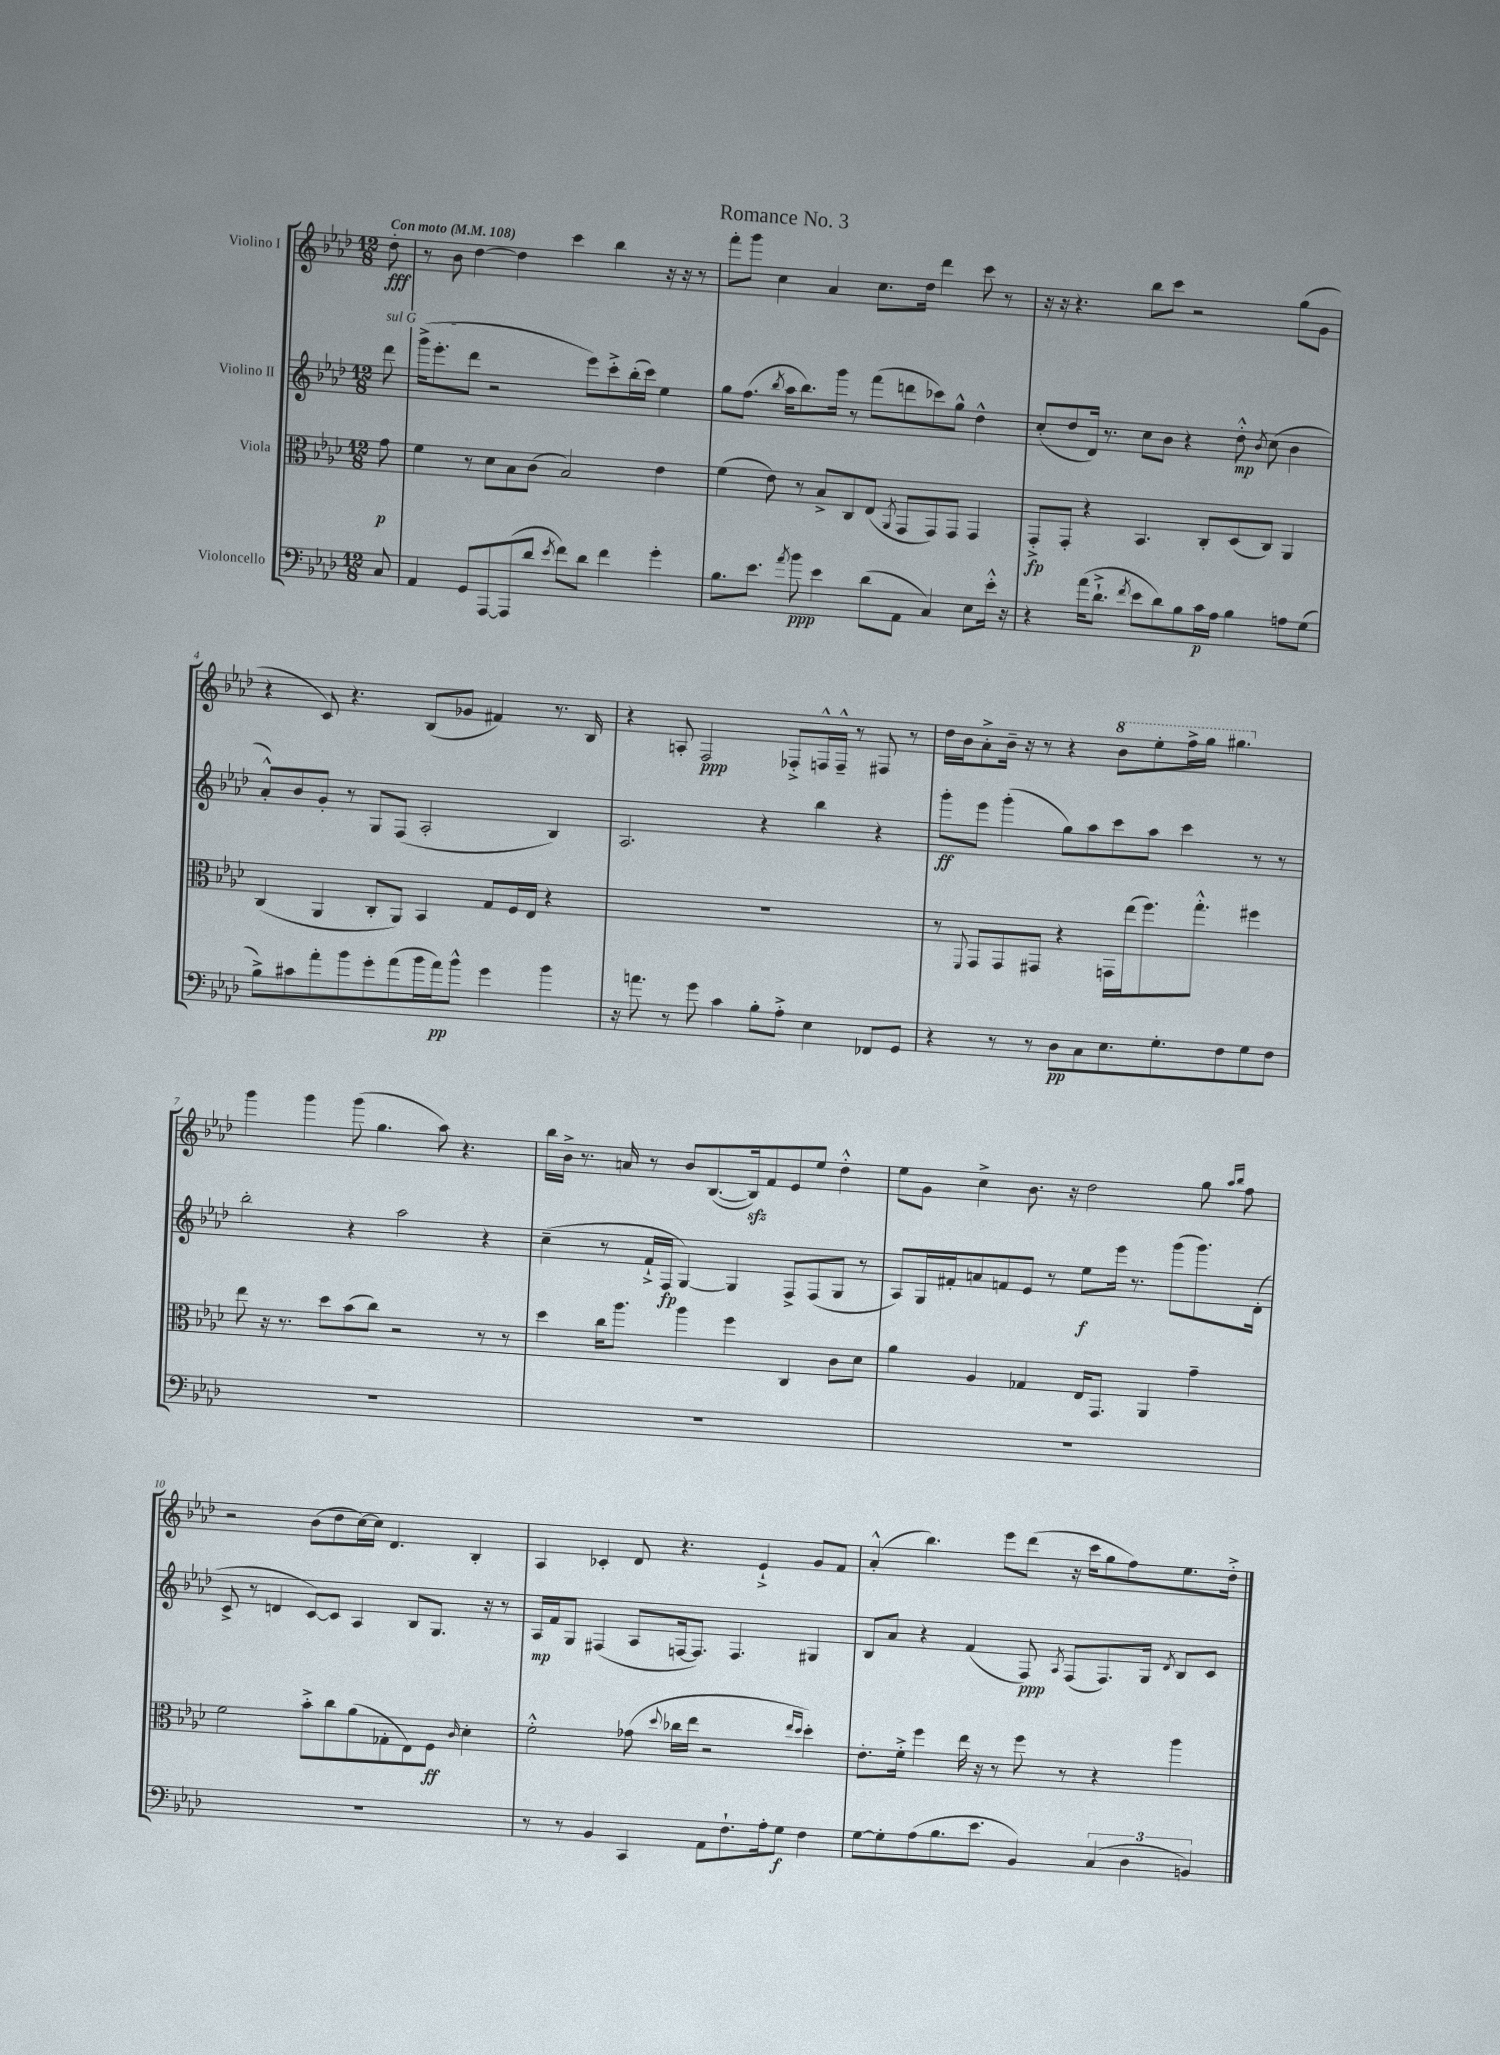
\header { title = "Romance No. 3" }
<<
\new StaffGroup <<
\new Staff = "s0" \with { instrumentName = "Violino I" } {
    \clef treble \key aes \major \numericTimeSignature \time 12/8 \partial 8 \tempo "Con moto" 4 = 108
    \autoBeamOff des''8-.\fff |
    r8 bes'8 des''4~ des''4 c'''4 bes''4 r16 r16 r8 |
    f'''8[-. g'''8] c''4 aes'4 c''8.[ des''16] des'''4 c'''8 r8 |
    r16 r16 r4. bes''8[ c'''8] r2 g''8[( g'8] |
    r4 c'8) r4. bes8[( ges'8] fis'4) r8. bes16 |
    r4 a8-. f2\ppp fes8[-.-> f16-^ f16]---^ r8 fis8 r8 |
    des''16[ bes'16 aes'8-.-> bes'16]-- r16 r8 r4 \ottava #1 bes''8[ ees'''8-. f'''16-> g'''16] gis'''4. \ottava #0 |
    g'''4 g'''4 g'''8( g''4. aes''8) r4. |
    bes''16[ bes'16]-> r8. a'16 r8 bes'8[ bes8.~( bes16\sfz) f'8 ees'8 ees''8] des''4-.-^ |
    ees''8[ g'8] c''4-> bes'8. r16 des''2 g''8 \grace { aes''16[ bes''16] } f''8 |
    r2 bes'8[( des''8 c''16~) c''16] des'4. bes4-. |
    aes4 ces'4-. des'8 r4. ees'4-!-> g'8[ f'8] |
    aes'4-.-^( bes''4.) ees'''8[ des'''8]( r16 c'''16[ g''8 f''8) ees''8. des''16]-.-> \bar "|." |
}
\new Staff = "s1" \with { instrumentName = "Violino II" } {
    \clef treble \key aes \major \numericTimeSignature \time 12/8 \partial 8
    \autoBeamOff \once \override TextSpanner.bound-details.left.text = \markup { \italic "sul G" } des'''8\startTextSpan |
    g'''16[->( ees'''8.-. des'''8]\stopTextSpan r2 ees'''8[) c'''8-.-> bes''16-.( c'''16]) ees''4 |
    g''8[ f''8.]( \acciaccatura { bes''8 } aes''16[ bes''8.) g'''16] r8 f'''8[( d'''8 ces'''8) g''8]-^ des''4-^ |
    c''8[-.( des''8 des'16]) r8. c''8[ bes'8] r4 des''8-.-^\mp \acciaccatura { bes'8 } c''8( bes'4 |
    aes'8[-.-^) bes'8 g'8]-. r8 g8[ f8]( aes2-. bes4) |
    aes2. r4 bes''4 r4 |
    g'''8[-.\ff ees'''8] g'''4-.( g''8[) aes''8 c'''8 aes''8] c'''4 r8 r8 |
    bes''2-. r4 aes''2 r4 |
    c''4--( r8 f'16[-!-> f16]\fp g4~) g4 f8[-> f8( g8] r8 |
    aes8[) g16 fis'16-. a'8 f'8 ees'8] r8 ees''8[\f ees'''16] r8. g'''8[( g'''8.) des'16]-.( |
    c'8-> r8 d'4 c'8[~) c'8] aes4 bes8[ g8.] r16 r8 |
    aes16[\mp f'16 g8] fis4( aes8[ f16~ f8.]) f4. gis4 |
    bes8[ aes'8] r4 f'4( f8\ppp) \acciaccatura { aes8 } f8[( f8.) g16] \acciaccatura { des'8 } bes8[ c'8] \bar "|." |
}
\new Staff = "s2" \with { instrumentName = "Viola" } {
    \clef alto \key aes \major \numericTimeSignature \time 12/8 \partial 8
    \autoBeamOff g'8\p |
    f'4 r8 des'8[ bes8 c'8]( bes2) ees'4 |
    f'4( ees'8) r8 bes8[-> c8 ees8]( \acciaccatura { aes,8 } g,8[ g,8) g,8] g,4 |
    g,8[-.->\fp g,8]-. r4 bes,4. c8[-. des8( c8]) aes,4 |
    c4( aes,4 c8[-. aes,8]) bes,4 g8[ f16 ees16] r4 |
    R1. |
    r8 \appoggiatura { f,8 } g,8[ g,8 gis,8] r4 g,16[ ees''16( f''8.) g''8.]-.-^ fis''4 |
    ees''8 r16 r8. des''8[ bes'8( c''8]) r2 r8 r8 |
    des''4 c''16[ aes''8.] aes''4 f''4 c4 c'8[ des'8] |
    aes'4 aes4 ges4 ees16[ g,8.] aes,4 g'4-- |
    f'2 bes'8[-.-> c''8 aes'8( ges8-. ees8) f8]\ff \grace { c'16 } des'4-. |
    f'2-.-^ ges'8( \appoggiatura { des''8 } ces''16[ ees''16] r2 \grace { ees''16[ des''16] } des''4-.) |
    ees'8.[-. f'16]-.-> f''4 ees''16 r16 r8 f''8 r8 r4 aes''4 \bar "|." |
}
\new Staff = "s3" \with { instrumentName = "Violoncello" } {
    \clef bass \key aes \major \numericTimeSignature \time 12/8 \partial 8
    \autoBeamOff c8 |
    aes,4 g,8[ aes,,8~ aes,,8( des'8] \acciaccatura { ees'8 } f'8[) des'8] f'4 g'4-. |
    bes8.[ ees'8.] \acciaccatura { aes'8 } bes'8\ppp ees'4 des'8[( aes,8] c4) ees8[ ees'16]-.-^ r16 |
    r4 aes'16[( des'8.]-!-> \acciaccatura { f'8 } ees'8[ des'8) bes8 c'16\p aes16] bes4 a8[ g8]( |
    bes8[->) cis'8 aes'8-. bes'8 g'8-. aes'8( bes'16 aes'16\pp) bes'8]-^ g'4 bes'4 |
    r16 a'8. r8 g'8 c'4 bes8[-. aes8]-.-> ees4 fes,8[ g,8] |
    r4 r8 r8 des8[\pp c8 ees8. g8.-. f8 g8 f8] |
    R1. |
    R1. |
    R1. |
    R1. |
    r8 r8 bes,4 c,4 aes,8[ f8.-! aes16-. g8]\f f4 |
    g8[~ g8-. aes8( bes8. ees'8.] bes,4) \tuplet 3/2 { c4( des4 b,4) } \bar "|." |
}
>>
>>
